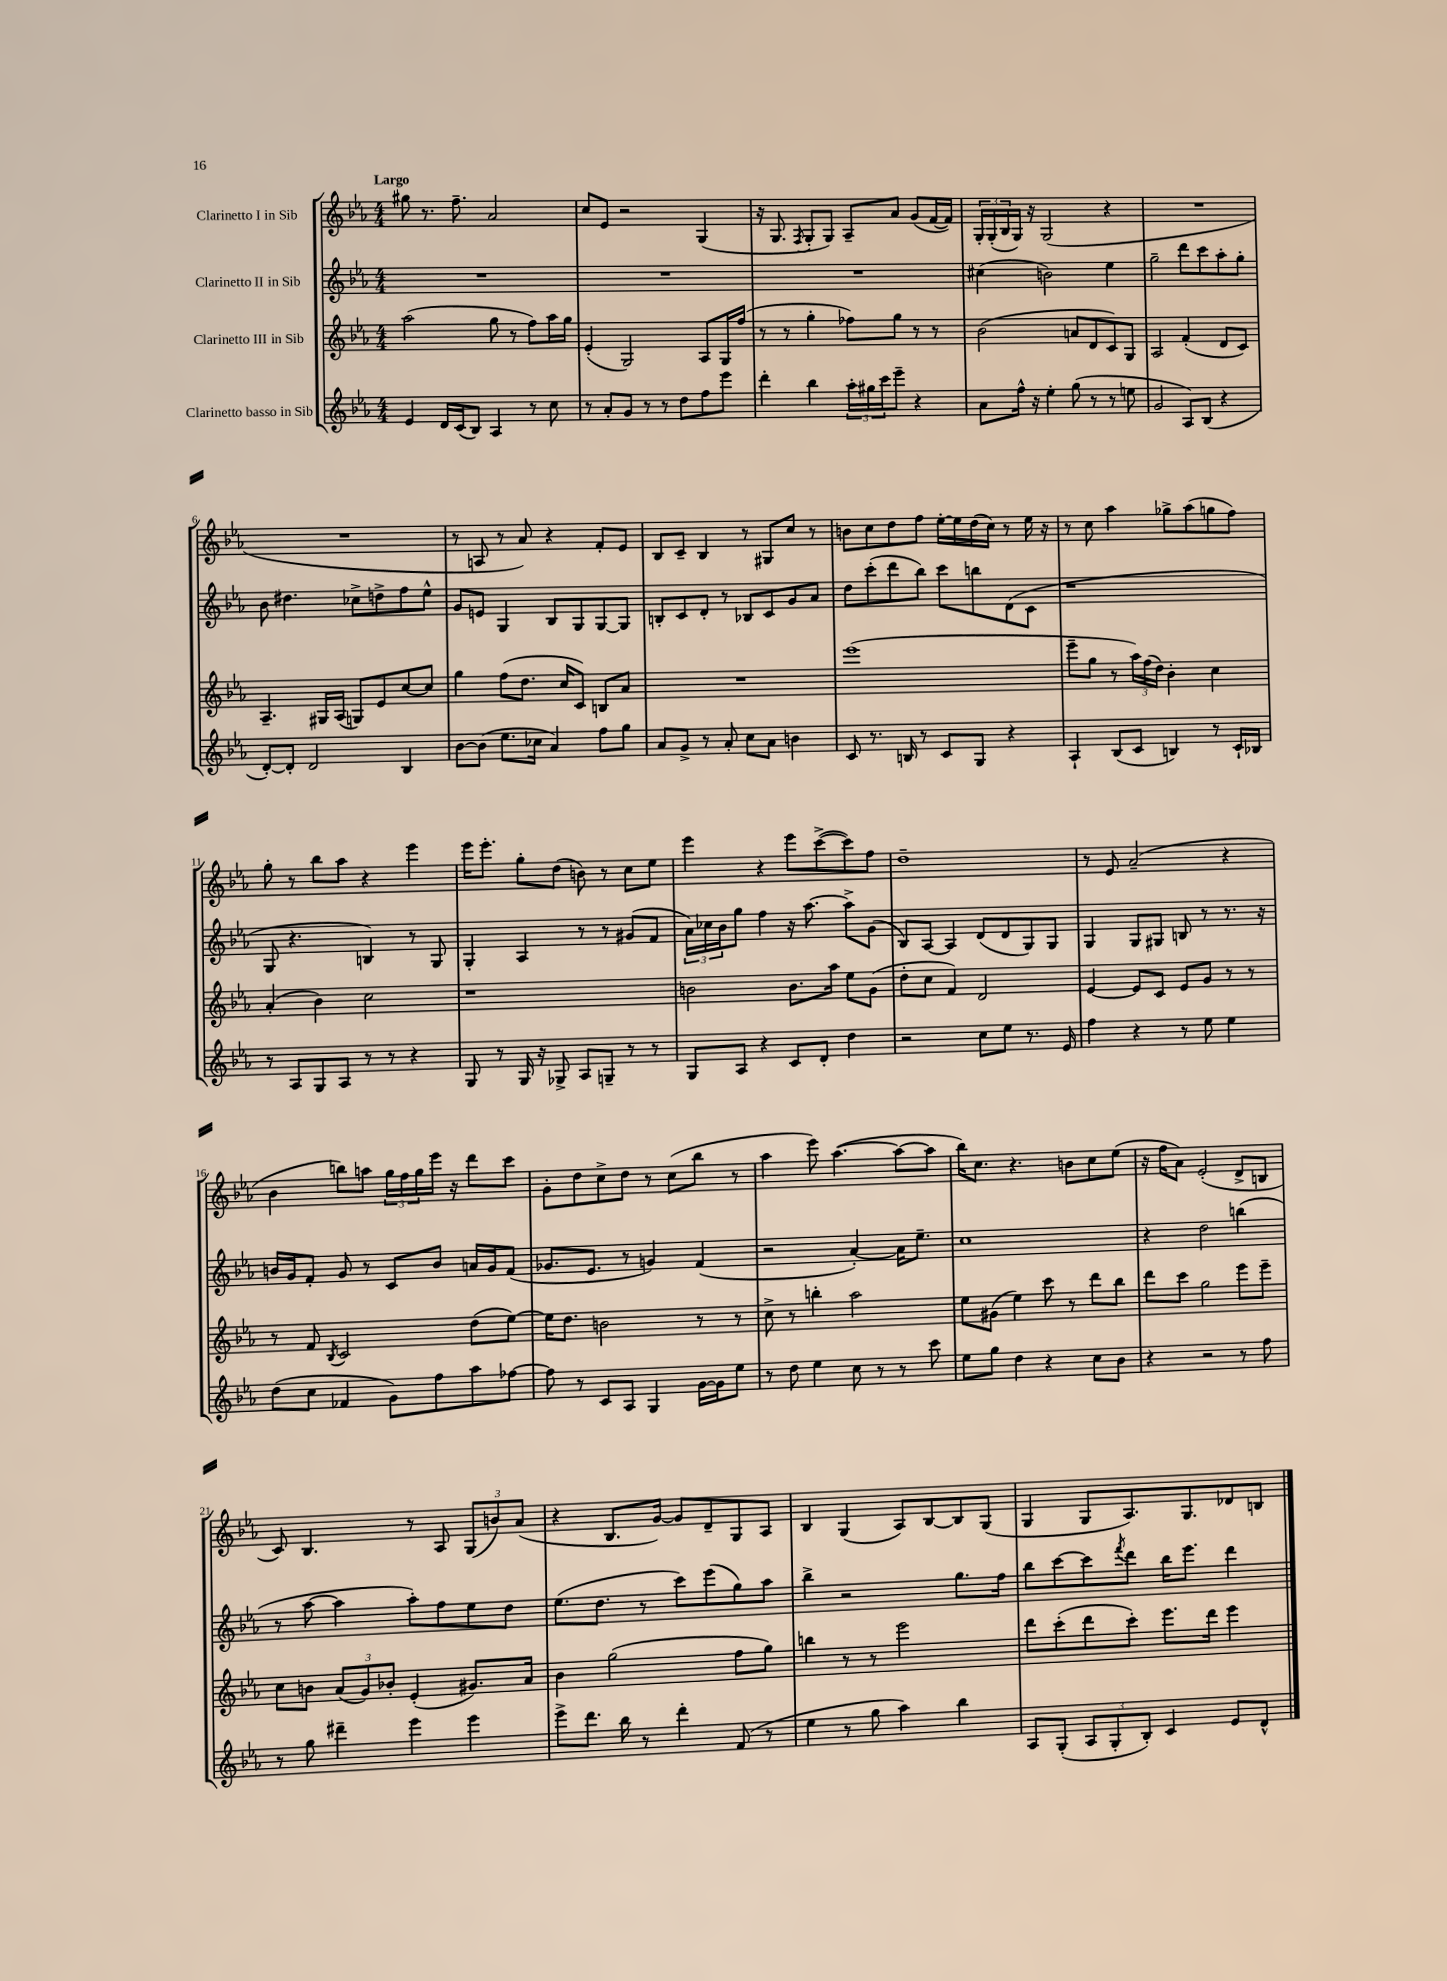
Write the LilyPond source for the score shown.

<<
\new StaffGroup <<
\new Staff = "s0" \with { instrumentName = "Clarinetto I in Sib" } {
    \clef treble \key ees \major \numericTimeSignature \time 4/4 \tempo "Largo"
    gis''8 r8. f''8.-- aes'2 |
    c''8 ees'8 r2 g4( |
    r16 g8. \acciaccatura { f8 } g8-. g8) aes8-- aes'8 g'8( f'16~ f'16) |
    \tuplet 3/2 { g16-. g16-.( bes16 } g16) r16 g2( r4 |
    R1 |
    R1 |
    r8 a8 r8 aes'8) r4 f'8-. ees'8 |
    bes8 c'8-- bes4 r8 gis8 c''8 r8 |
    b'8 c''8 d''8 f''8 ees''16~-. ees''16 d''16( c''16) r8 ees''16 r16 |
    r8 c''8 aes''4 ges''8-> aes''8( g''8 f''8) |
    g''8-. r8 bes''8 aes''8 r4 ees'''4 |
    ees'''16 ees'''8.-. g''8-. d''8( b'8) r8 c''8 ees''8 |
    ees'''4 r4 ees'''8 c'''8~->( c'''8) f''8 |
    d''1-- |
    r8 ees'8 aes'2--( r4 |
    bes'4 b''8) a''8 \tuplet 3/2 { g''16 f''16 g''16 } ees'''16 r16 d'''8 c'''8 |
    g'8-. d''8 c''8-> d''8 r8 c''8( bes''8 r8 |
    aes''4 ees'''8) aes''4.~( aes''8~ aes''8 |
    bes''16) c''8. r4. b'8 c''8 ees''8( |
    r16 f''16 aes'8) ees'2-.( d'8-> b8 |
    c'8) bes4. r8 aes8 \tuplet 3/2 { g8( b'8) aes'8( } |
    r4 bes8. g'16~) g'8 d'8-- g8 aes8 |
    bes4 g4( aes8) bes8~ bes8 g8( |
    g4 g8 aes8.) g8. des'8 b8 \bar "|." |
}
\new Staff = "s1" \with { instrumentName = "Clarinetto II in Sib" } {
    \clef treble \key ees \major \numericTimeSignature \time 4/4
    R1 |
    R1 |
    R1 |
    cis''4( b'2) ees''4 |
    g''2-- d'''8 c'''8 aes''8-. g''8-. |
    bes'8 dis''4. ces''8-> d''8-> f''8 ees''8-^ |
    g'8 e'8 g4 bes8 g8 g8~ g8 |
    b8-. c'8 d'8-. r8 bes8 c'8 g'8 aes'8 |
    d''8 c'''8-.( d'''8 bes''8) c'''8 b''8 d'8( c'8 |
    r1 |
    g8 r4. b4) r8 g8 |
    g4-. aes4 r8 r8 gis'8( f'8 |
    \tuplet 3/2 { aes'16) ces''16 bes'16 } g''8 f''4 r16 aes''8.~ aes''8-> g'8( |
    bes8) aes8~ aes4 d'8( d'8 g8) g8 |
    g4 g8 gis8 b8 r8 r8. r16 |
    b'16 g'16 f'8-. g'8 r8 c'8 b'8 a'16 g'16 f'8( |
    ges'8. ees'8. r8 g'4) f'4( |
    r2 aes'4~-.) aes'16 ees''8.-- |
    c''1 |
    r4 d''2 b''4( |
    r8 aes''8~ aes''4 aes''8-.) f''8 ees''8 d''8 |
    ees''8.( d''8. r8 c'''8) ees'''8( g''8) aes''8 |
    bes''4-> r2 g''8. f''16 |
    bes''8 c'''8~ c'''8 \acciaccatura { f'''8 } d'''8 bes''16 ees'''8. d'''4 \bar "|." |
}
\new Staff = "s2" \with { instrumentName = "Clarinetto III in Sib" } {
    \clef treble \key ees \major \numericTimeSignature \time 4/4
    aes''2( g''8 r8 f''8) aes''16 g''16 |
    ees'4-.( g2) aes8 g16 f''16( |
    r8 r8 g''4-. fes''8) g''8 r8 r8 |
    bes'2( a'8 d'8 c'8) g8 |
    aes2 f'4-.( d'8 c'8) |
    aes4.-- gis16 aes16( g8) ees'8 c''8~ c''8 |
    g''4 f''8( d''8. c''16 c'8) b8 aes'8 |
    R1 |
    ees'''1( |
    ees'''8-- g''8 r8 \tuplet 3/2 { aes''16) f''16( d''16) } bes'4-. c''4 |
    aes'4-.( bes'4) c''2 |
    r1 |
    b'2 b'8. aes''16 ees''8 g'8( |
    d''8-. c''8 f'4) d'2 |
    ees'4~ ees'8 c'8 ees'8 g'8 r8 r8 |
    r8 f'8 \acciaccatura { bes8 } c'2 d''8( ees''8~) |
    ees''16 d''8. b'2 r8 r8 |
    c''8-> r8 b''4-. aes''2 |
    ees''8 gis'8( ees''4) c'''8 r8 d'''8 bes''8 |
    d'''8 c'''8 g''2 ees'''8 ees'''8-- |
    c''8 b'8 \tuplet 3/2 { aes'8( g'8) bes'8-. } ees'4-.( gis'8.) aes'16 |
    bes'4 g''2( f''8 g''8) |
    b''4 r8 r8 ees'''2 |
    d'''8 c'''8-.( d'''8 c'''8-.) ees'''8. d'''16 ees'''4 \bar "|." |
}
\new Staff = "s3" \with { instrumentName = "Clarinetto basso in Sib" } {
    \clef treble \key ees \major \numericTimeSignature \time 4/4
    ees'4 d'16 c'16( bes8) aes4 r8 c''8 |
    r8 aes'8-. g'8 r8 r8 d''8 f''8 ees'''8 |
    d'''4-. bes''4 \tuplet 3/2 { aes''16-. gis''16 c'''16 } ees'''8-- r4 |
    aes'8 f''16-^ r16 ees''4-. g''8( r8 r8 e''8 |
    g'2 aes8) bes8( r4 |
    d'8~-.) d'8-. d'2 bes4 |
    bes'8~ bes'8( ees''8. ces''16 aes'4) f''8 g''8 |
    aes'8 g'8-> r8 aes'8-. c''8 aes'8 b'4 |
    c'8 r8. b16 r8 c'8 g8 r4 |
    aes4-! bes8( c'8 b4) r8 c'16-! bes16 |
    r8 aes8 g8 aes8 r8 r8 r4 |
    g8 r8 g16 r16 ges8-> aes8 g8-- r8 r8 |
    g8 aes8 r4 c'8 d'8-. d''4 |
    r2 c''8 ees''8 r8. ees'16 |
    f''4 r4 r8 ees''8 ees''4 |
    d''8( c''8 fes'4 g'8) f''8 aes''8 fes''8~ |
    fes''8 r8 c'8 aes8 g4 g'16~ g'16 ees''8 |
    r8 d''8 ees''4 c''8 r8 r8 c'''8 |
    ees''8 g''8 d''4 r4 c''8 bes'8 |
    r4 r2 r8 f''8 |
    r8 g''8 dis'''4-- ees'''4 ees'''4 |
    ees'''8-> d'''8. bes''16 r8 d'''4-. f'8( r8 |
    ees''4 r8 g''8 aes''4) bes''4 |
    aes8 g8-.( \tuplet 3/2 { aes8 g8-. bes8-.) } c'4 ees'8 d'8-^ \bar "|." |
}
>>
>>
